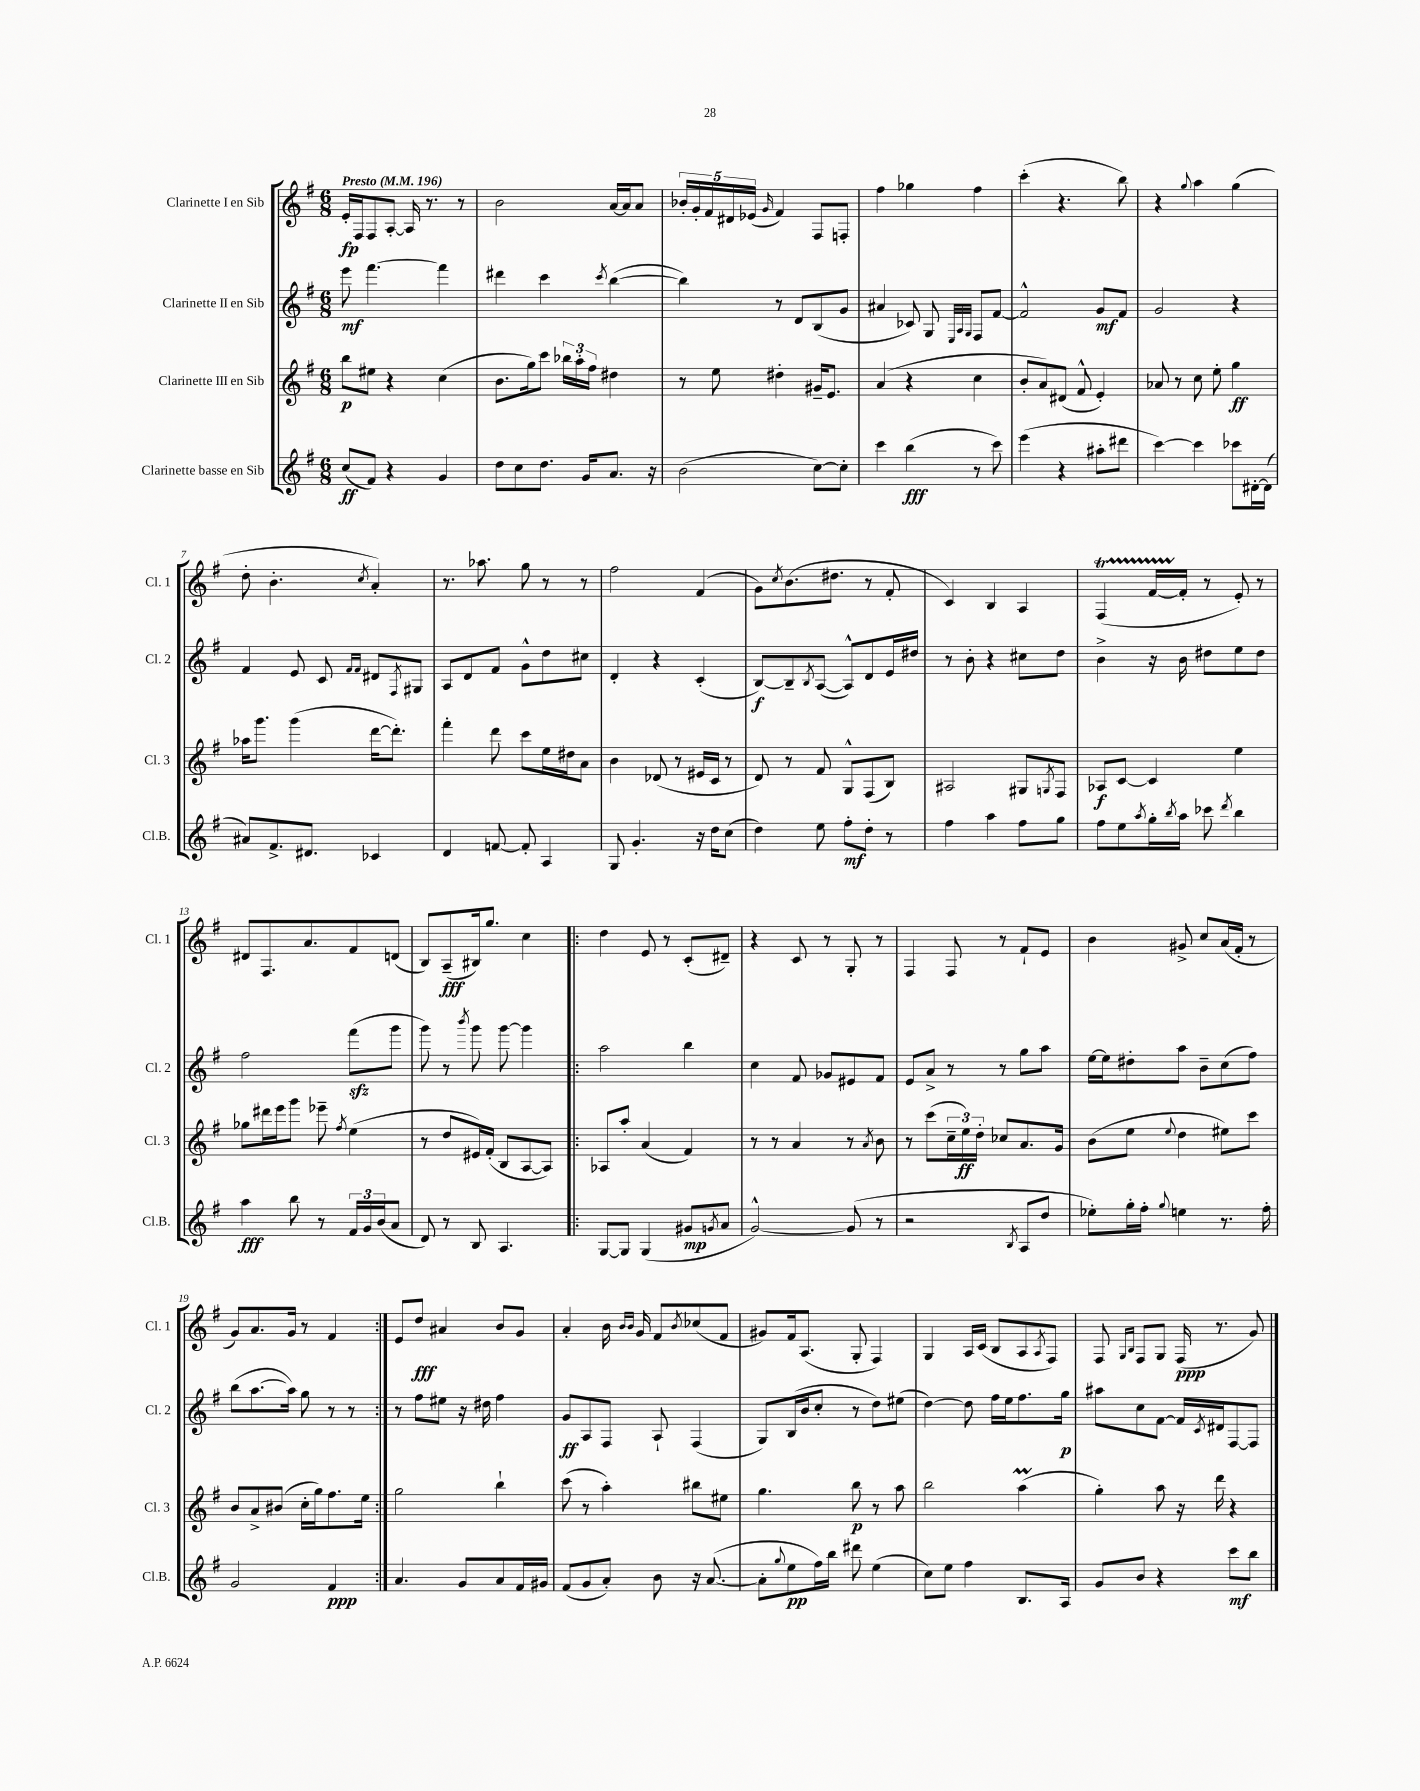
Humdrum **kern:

**kern	**kern	**kern	**kern
*staff4	*staff3	*staff2	*staff1
*clefG2	*clefG2	*clefG2	*clefG2
*k[f#]	*k[f#]	*k[f#]	*k[f#]
*M6/8	*M6/8	*M6/8	*M6/8
*MM196	*MM196	*MM196	*MM196
(8cc	8bb	8eee	16e'
.	.	.	16F#
8f#)	8ee#	[4.fff#	8F#
4r	4r	.	[8A'
.	.	.	16A]
.	.	.	8.r
4g	(4cc	4fff#]	.
.	.	.	8r
=	=	=	=
8dd	8.b	4ddd#	2b
8cc	.	.	.
.	16gg)	.	.
8.dd	8ccc	4ccc	.
.	24bb-	.	.
.	24aa'	.	.
16g	.	.	.
.	24ff#	.	.
.	.	8qccc	.
8.a	4dd#	([4bb	[16a
.	.	.	16a]
.	.	.	8a
16r	.	.	.
=	=	=	=
(2b	8r	4bb])	20b-'
.	.	.	20g'
.	.	.	20f#
.	8ee	.	.
.	.	.	20d#
.	.	.	(20e-
.	.	.	16qqg
.	4dd#'	8r	4f#)
.	.	8d	.
[8cc)	16g#~	(8B	8F#
.	8.e	.	.
8cc']	.	8g	8F'
=	=	=	=
4ccc	(4a	4a#	4ff#
(4bb	4r	8c-)	4gg-
.	.	8G	.
.	.	32qqE	.
.	.	32qqA	.
.	.	32qqG	.
8r	4cc	8F#	4ff#
8ccc)	.	[8f#	.
=	=	=	=
(4eee	8b'	2f#^^]	(4ccc'
.	8a)	.	.
4r	(8d#	.	4.r
.	8f#^^	.	.
8aa#'	4e')	8g	.
8ddd#	.	8f#	8bb)
=	=	=	=
[4ccc)	8a-	2g	4r
.	8r	.	.
.	.	.	8qqgg
4ccc]	8cc	.	4aa
.	8ee'	.	.
8ccc-	4gg	4r	(4gg
[16d#'	.	.	.
(16d#]	.	.	.
=	=	=	=
8a#)	16aa-	4f#	8dd'
.	8.ggg	.	.
8.f#^	.	.	4.b'
.	(4ggg	8e	.
8.d#	.	.	.
.	.	8c	.
.	.	16qqf#	.
.	.	16qqf#	8qcc
4c-	[16ddd	8d#	4a')
.	8.ddd'])	.	.
.	.	8qF#	.
.	.	8G#	.
=	=	=	=
4d	4fff#'	8A	8.r
.	.	8d	.
.	.	.	8.aa-
[8f	8ddd	8f#	.
8f']	8ccc	8g^^	8gg
4A	16ee	8dd	8r
.	16dd#	.	.
.	8a	8cc#	8r
=	=	=	=
8G	4b	4d'	2ff#
4.g'	.	.	.
.	(8d-	4r	.
.	8r	.	.
16r	16e#	(4c'	(4f#
16dd	16c	.	.
(8cc	8r	.	.
=	=	=	=
4dd)	8d)	[8B)	8g)
.	.	.	8qcc
.	8r	8B~]	(8.b
.	.	8qB	.
8ee	8f#	([8A	.
.	.	.	8.dd#
8ff#'	8G^^	8A^^])	.
8dd'	(8F#	8d	8r
8r	8B)	16e	8f#'
.	.	16dd#	.
=	=	=	=
4ff#	2A#	8r	4c)
.	.	8b'	.
4aa	.	4r	4B
8ff#	8G#	8cc#	4A
.	8qG	.	.
8gg	8F#	8dd	.
=	=	=	=
8ff#	8A-	4b^	(4F#
8ee	[8c	.	.
8qaa	.	.	.
16gg'	4c]	16r	[16f#
8qbb	.	.	.
16aa	.	16b	16f#']
8ccc-	.	8dd#	8r
8qddd	.	.	.
4bb	4ee	8ee	8e')
.	.	8dd#	8r
=	=	=	=
4aa	8gg-	2ff#	8d#
.	16ddd#	.	8.F#
.	16eee	.	.
8bb	8ggg	.	.
.	.	.	8.a
8r	8eee-~	.	.
.	8qff#	.	.
24f#	(4ee	(8fff#	8f#
24g	.	.	.
(24b	.	.	.
8a	.	8ggg	(8d
=	=	=	=
8d)	8r	8ggg)	8B)
8r	8dd	8r	(8A~
.	.	8qbbb	.
8B	16e#)	8ggg	16B#)
.	(16f#'	.	8.gg
4.A	8B	[8ggg	.
.	[8A	4ggg]	4cc
.	8A])	.	.
=!|:	=!|:	=!|:	=!|:
[8G	8A-	2aa	4dd
8G]	8aa'	.	.
(4G	(4a	.	8e
.	.	.	8r
8g#	4f#)	4bb	(8c'
8qg	.	.	.
8a	.	.	8d#~)
=	=	=	=
[2g^^)	8r	4cc	4r
.	8r	.	.
.	4a	8f#	8c
.	.	8g-	8r
(8g]	8r	8e#	8G'
.	8qa	.	.
8r	8b	8f#	8r
=	=	=	=
2r	8r	8e	4F#
.	(8ccc	8a^	.
.	24cc~	8r	8F#
.	24ee)	.	.
.	24dd'	.	.
.	8cc-	8r	8r
8qB	.	.	.
8A	8.a	8gg	8f#`
8dd	.	8aa	8e
.	16g	.	.
=	=	=	=
8ee-')	(8b	[16ee	4b
.	.	16ee]	.
16gg'	8ee	8dd#'	.
16ff#'	.	.	.
8qqgg	8qqee	.	.
4ee	4dd	8aa	8g#^
.	.	8b~	8cc
8.r	8ee#)	(8cc	(16a
.	.	.	16f#'
.	8ccc	8ff#)	8r
16ff#'	.	.	.
=	=	=	=
2g	8b	(8bb	8g)
.	8a^	[8.aa	8.a
.	(8b#	.	.
.	.	16aa])	16g
.	16cc'	8gg	8r
.	16gg)	.	.
4f#	8.ff#	8r	4f#
.	.	8r	.
.	16ee	.	.
=:|!	=:|!	=:|!	=:|!
4.a	2gg	8r	8e
.	.	8ff#	8dd
.	.	8ee#	4a#
8g	.	16r	.
.	.	16dd#	.
8a	4bb`	4ff#	8b
16f#	.	.	8g
16g#	.	.	.
=	=	=	=
(8f#	(8ccc	8g	4a'
8g	8r	8A	.
8a')	4aa')	8F#	16b
.	.	.	16qqb
.	.	.	16qqb
.	.	.	16g
8b	.	8A`	8f#
.	.	.	8qb
16r	8bb#	(4F#	(8cc-
([8.a	.	.	.
.	8ee#	.	8f#
=	=	=	=
8a']	4.gg	8G)	8g#)
8qqgg	.	.	.
8ee	.	(16B	16f#
.	.	16b	(8.A
16ff#)	.	8cc'	.
16bb	.	.	.
8ddd#	8bb	8r	8G'
(4ee	8r	8dd)	4F#)
.	8aa	(8ee#	.
=	=	=	=
8cc)	2bb	[4dd)	4G
8ee	.	.	.
4ff#	.	8dd]	16A
.	.	.	(16c
.	.	16ff#	8B
.	.	16ee	.
8.B	(4aa	8.ff#	8A
.	.	.	8qA
.	.	.	8F#)
16A	.	16gg	.
=	=	=	=
8g	4gg')	8aa#	8F#
.	.	.	16qqG
.	.	.	16qqB
8b	.	8cc	8F#
4r	8aa	[8f#	8G
.	16r	16f#]	(16F#
.	.	8qc	.
.	16ddd	16d#	8.r
8ccc	4r	[8F#	.
8bb	.	8F#]	8g)
==	==	==	==
*-	*-	*-	*-
